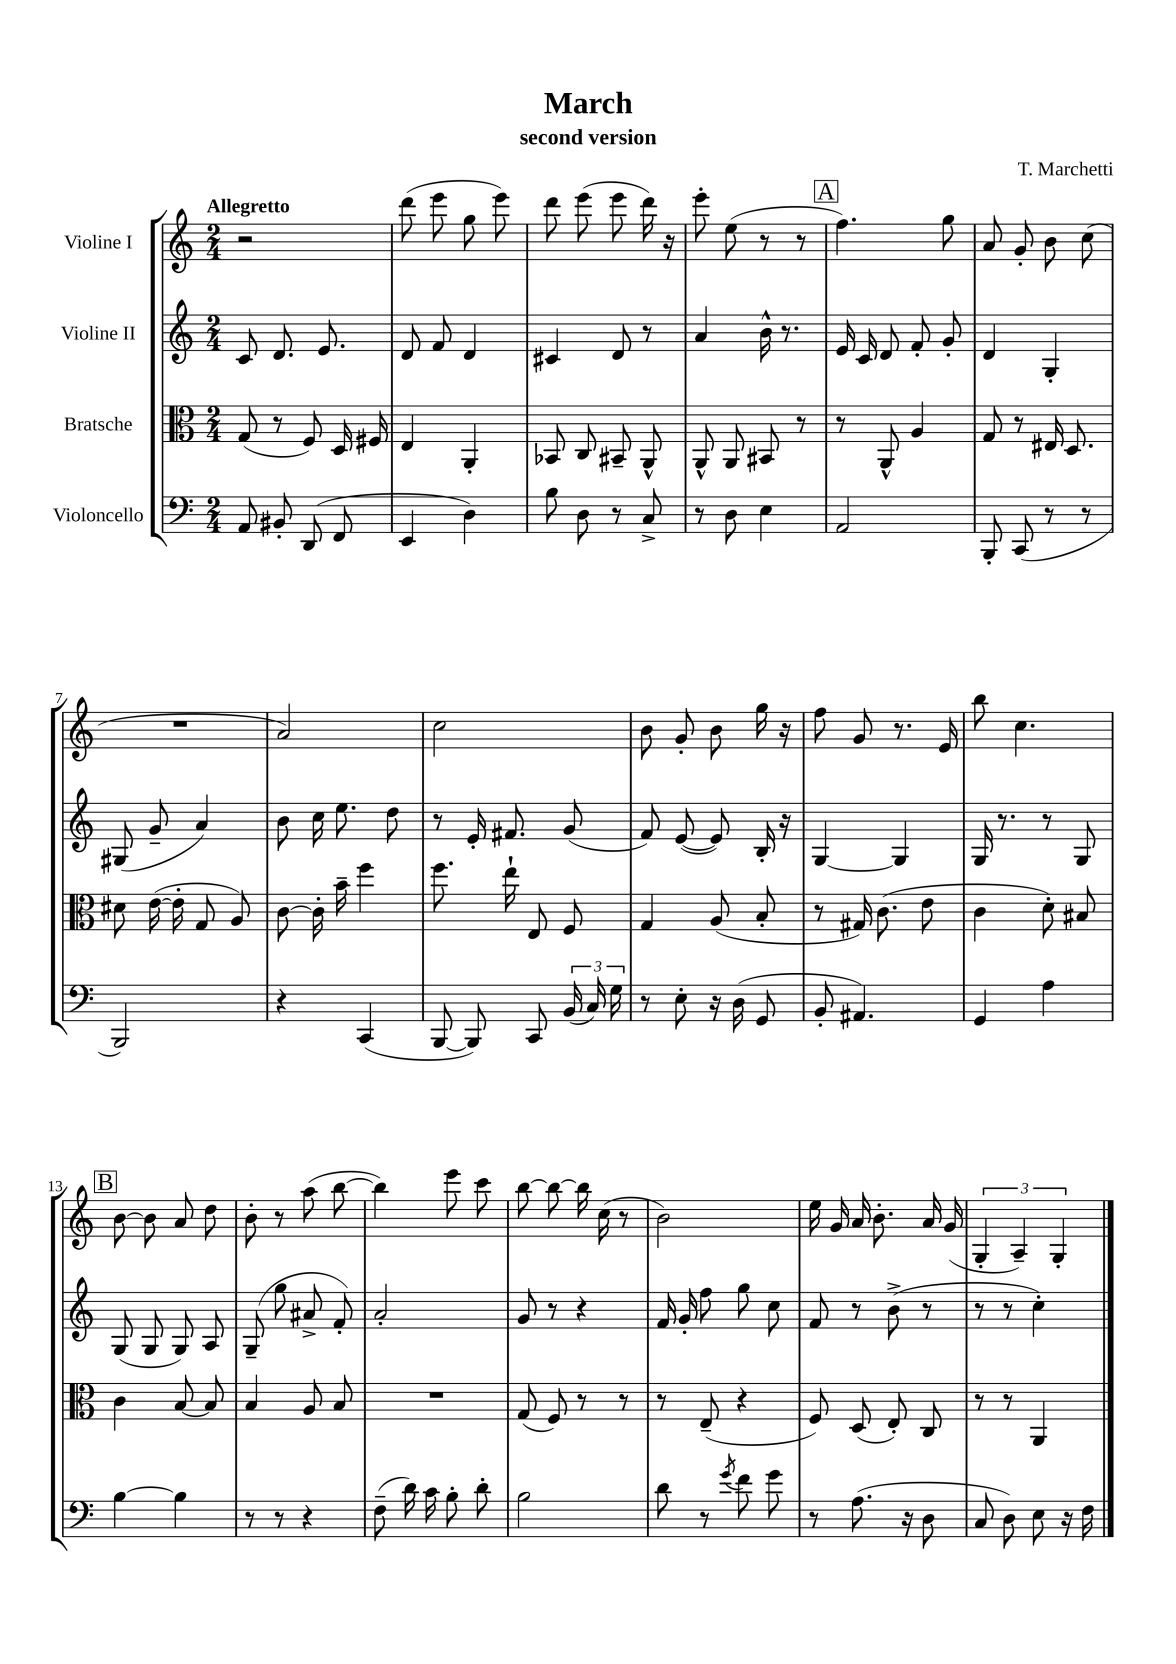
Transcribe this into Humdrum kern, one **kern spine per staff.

**kern	**kern	**kern	**kern
*staff4	*staff3	*staff2	*staff1
*clefF4	*clefC3	*clefG2	*clefG2
*k[]	*k[]	*k[]	*k[]
*M2/4	*M2/4	*M2/4	*M2/4
8AA	(8G	8c	2r
8BB#'	8r	8.d	.
(8DD	8F)	.	.
.	.	8.e	.
8FF	16D	.	.
.	16F#	.	.
=	=	=	=
4EE	4E	8d	(8ddd
.	.	8f	8eee
4D)	4AA'	4d	8gg
.	.	.	8eee)
=	=	=	=
8B	8BB-	4c#	8ddd
8D	8C	.	(8eee
8r	8BB#~	8d	8eee
8C^	8AA^^	8r	16ddd)
.	.	.	16r
=	=	=	=
8r	8AA^^	4a	8eee'
8D	8AA	.	(8ee
4E	8BB#	16b^^	8r
.	.	8.r	.
.	8r	.	8r
=	=	=	=
2AA	8r	16e	4.ff)
.	.	16c	.
.	8AA^^	8d	.
.	4A	8f'	.
.	.	8g'	8gg
=	=	=	=
8BBB'	8G	4d	8a
(8CC	8r	.	8g'
8r	16E#	4G'	8b
.	8.D	.	.
8r	.	.	(8cc
=	=	=	=
2BBB)	8d#	(8G#	2r
.	([16e	8g~	.
.	16e']	.	.
.	8G	4a)	.
.	8A)	.	.
=	=	=	=
4r	[8c	8b	2a)
.	16c']	16cc	.
.	16b~	8.ee	.
(4CC	4ff	.	.
.	.	8dd	.
=	=	=	=
[8BBB	8.ff	8r	2cc
8BBB])	.	16e'	.
.	16ee`	8.f#	.
8CC	8E	.	.
(24BB	8F	(8g	.
24C)	.	.	.
24G	.	.	.
=	=	=	=
8r	4G	8f)	8b
8E'	.	([8e	8g'
16r	(8A	8e])	8b
(16D	.	.	.
8GG	8B'	16B'	16gg
.	.	16r	16r
=	=	=	=
8BB'	8r	[4G	8ff
4.AA#)	16G#)	.	8g
.	(8.c	.	.
.	.	4G]	8.r
.	8e	.	.
.	.	.	16e
=	=	=	=
4GG	4c	16G	8bb
.	.	8.r	.
.	.	.	4.cc
4A	8d')	8r	.
.	8B#	8G	.
=	=	=	=
[4B	4c	(8G	[8b
.	.	8G	8b]
4B]	[8B	8G)	8a
.	8B]	8A	8dd
=	=	=	=
8r	4B	(8G~	8b'
8r	.	8gg	8r
4r	8A	8a#^	(8aa
.	8B	8f')	[8bb
=	=	=	=
(8F~	2r	2a'	4bb])
16d)	.	.	.
16c	.	.	.
8B'	.	.	8eee
8d'	.	.	8ccc
=	=	=	=
2B	(8G	8g	[8bb
.	8F)	8r	8bb_
.	8r	4r	16bb]
.	.	.	(16cc
.	8r	.	8r
=	=	=	=
8d	8r	16f	2b)
.	.	16g'	.
8r	(8E~	8ff	.
8qg	.	.	.
8f	4r	8gg	.
8g	.	8cc	.
=	=	=	=
8r	8F)	8f	16ee
.	.	.	16g
(8.A	(8D	8r	16a
.	.	.	8.b'
.	8E')	(8b^	.
16r	.	.	.
8D	8C	8r	16a
.	.	.	(16g
=	=	=	=
8C	8r	8r	6G'
8D)	8r	8r	.
.	.	.	6A~)
8E	4AA	4cc')	.
.	.	.	6G'
16r	.	.	.
16F	.	.	.
==	==	==	==
*-	*-	*-	*-
